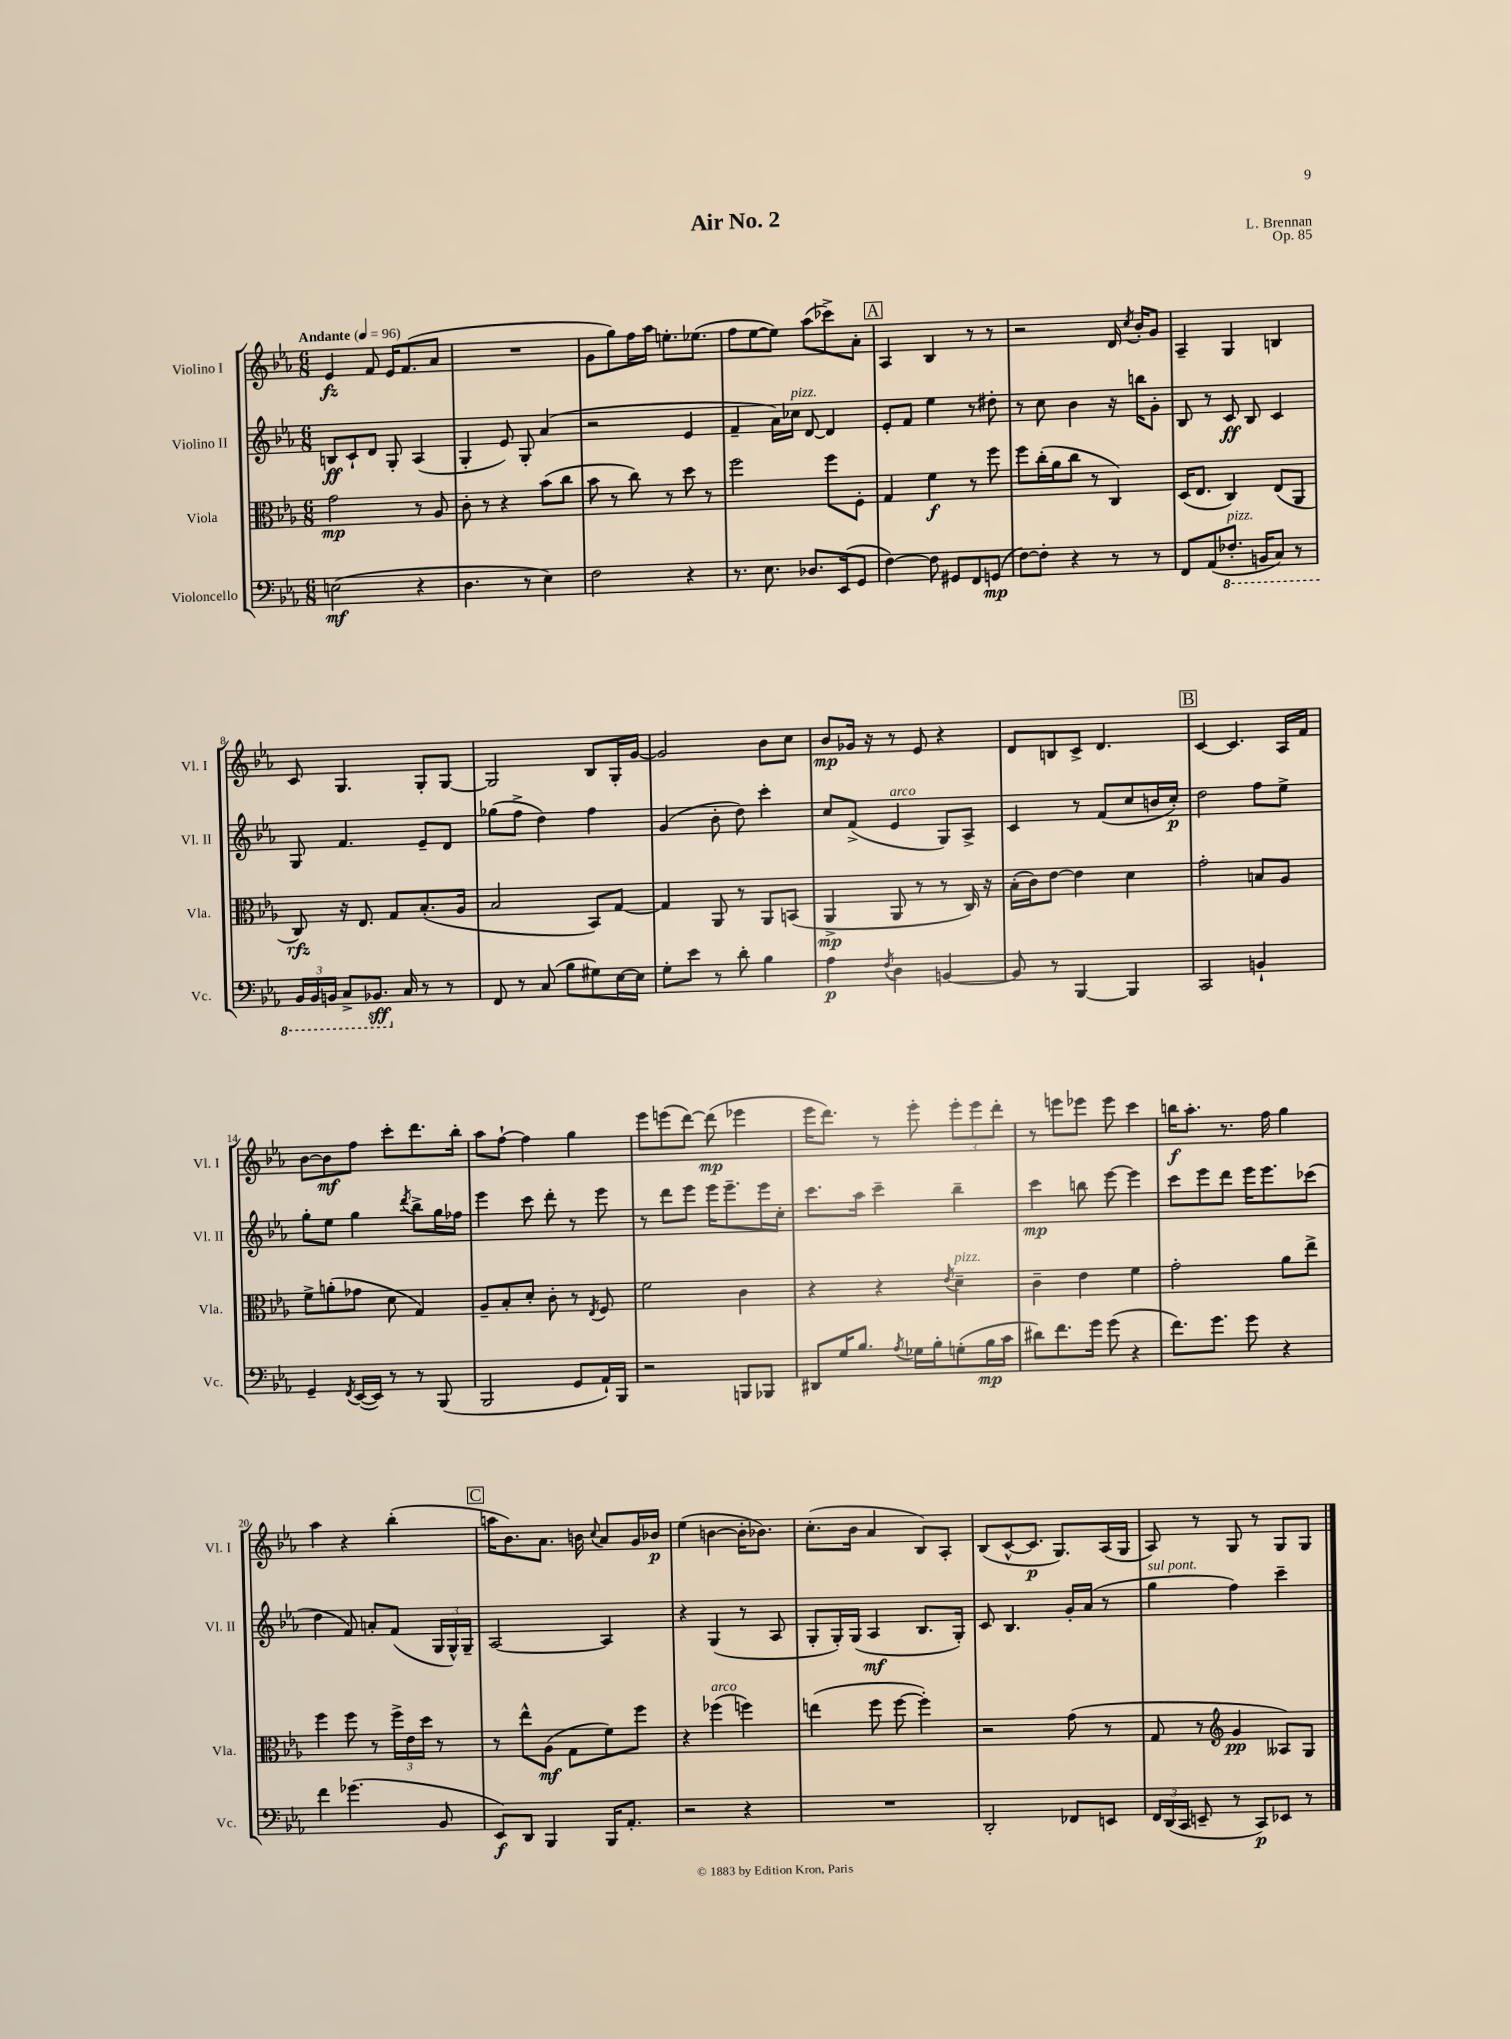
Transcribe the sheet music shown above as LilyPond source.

\header { title = "Air No. 2" composer = "L. Brennan" opus = "Op. 85" }
<<
\new StaffGroup <<
\new Staff = "s0" \with { instrumentName = "Violino I" shortInstrumentName = "Vl. I" } {
    \clef treble \key ees \major \numericTimeSignature \time 6/8 \tempo "Andante" 4 = 96
    \autoBeamOff ees'4\fz f'8 ees'16[ f'8.( aes'8] |
    R2. |
    g'8[ g''8) f''16 aes''16] e''8.[-. ees''8.]( |
    f''8[ ees''8~ ees''8]) aes''8[( ces'''8->) aes'8]-. |
    \mark \markup { \box "A" } aes4 bes4 r8 r8 |
    r2 d'16 \acciaccatura { c''8 } bes'16[-. g'8] |
    aes4-- g4 b4 |
    c'8 g4. g8[-. g8]~ |
    g2 bes8[ g16-. g'16]~ |
    g'2 bes'8[ c''8] |
    bes'8[\mp ges'16] r16 r8 ees'8 r4 |
    d'8[ b8 c'8]-> d'4. |
    \mark \markup { \box "B" } c'4~ c'4. aes16[ f'16] |
    bes'8[~ bes'8\mf f''8] c'''8[-. d'''8. bes''16]-. |
    aes''8[ f''8]~-! f''4 g''4 |
    ees'''8[ e'''8( d'''8]~) d'''8\mp( ees'''4 |
    ees'''16[ d'''8.]) r8 ees'''8-. \tuplet 3/2 { ees'''8[-. ees'''8 d'''8]-. } |
    r8 e'''8[ ees'''8] ees'''8 c'''4 |
    b''16[\f aes''8.]-. r8. f''16 g''4 |
    aes''4 r4 bes''4-.( |
    \mark \markup { \box "C" } a''16[ bes'8.) aes'8.] b'16 \appoggiatura { c''8 } aes'8[ g'16 bes'16]\p |
    ees''4( b'4~ b'16[-. bes'8.]) |
    c''8.[-.( bes'16] aes'4 bes8[) aes8]-. |
    bes8[( c'8~-^ c'8.]\p g8.[) aes16( g16] |
    aes8) r8 g8 r8 g8[ g8] \bar "|." |
}
\new Staff = "s1" \with { instrumentName = "Violino II" shortInstrumentName = "Vl. II" } {
    \clef treble \key ees \major \numericTimeSignature \time 6/8
    \autoBeamOff b8[\ff c'8-! d'8] g8-. aes4( |
    g4-. ees'8) g8-. aes'4( |
    r2 ees'4 |
    f'4-- aes'16[) ces''16]^\markup { \italic "pizz." } d'8~ d'4 |
    \mark \markup { \box "A" } ees'8[-. f'8] ees''4 r8 dis''8-. |
    r8 c''8 bes'4 r16 b''16[ g'8]-. |
    bes8 r8 c'8\ff bes8 c'4 |
    g8 f'4. ees'8[-- d'8] |
    ges''8[( f''8]-> d''4) f''4 |
    g'4( bes'8-. d''8) c'''4-. |
    c''8[ f'8]->( ees'4^\markup { \italic "arco" } g8[) aes8]-> |
    c'4 r8 f'8[( c''8 b'16 c''16]-.\p) |
    \mark \markup { \box "B" } d''2 f''8[ ees''8]-> |
    g''8[-. ees''8] g''4 \acciaccatura { d'''8 } bes''8[-> g''16 fes''16] |
    ees'''4 c'''8 d'''8-. r8 ees'''8 |
    r8 d'''8[ ees'''8] ees'''16[ ees'''8.-- ees'''16 c''16]-. |
    c'''8.[ aes''16] c'''4-- bes''4-- |
    c'''4\mp b''8 ees'''8~ ees'''4 |
    c'''8[ ees'''8 d'''8] ees'''16[ ees'''8. ces'''8]( |
    d''4 f'8) a'8[-. f'8]( \tuplet 3/2 { g16[ g16-^) g16]-- } |
    \mark \markup { \box "C" } aes2~ aes4 |
    r4 g4( r8 aes8 |
    g8[-. g16-.) g16]( aes4\mf bes8.[ g16]-.) |
    c'8 bes4. g'16[-. aes'16]( r8 |
    g''4^\markup { \italic "sul pont." } f''4) c'''4-- \bar "|." |
}
\new Staff = "s2" \with { instrumentName = "Viola" shortInstrumentName = "Vla." } {
    \clef alto \key ees \major \numericTimeSignature \time 6/8
    \autoBeamOff g'2\mp r8 aes8 |
    c'8-. r8 r4 bes'8[( c''8] |
    bes'8 r8 c''8) r8 d''8 r8 |
    f''2 f''8[ f8]-. |
    \mark \markup { \box "A" } g4 f'4\f r8 f''8 |
    f''8[ c''16-.( aes'16 c''8] r8 c4) |
    d16[( ees8.] c4) ees8[( aes,8] |
    c8\rfz) r16 ees8. g8[ bes8.-.( aes16] |
    bes2 bes,8[) g8]~ |
    g4 aes,8 r8 aes,8[ b,8]( |
    aes,4->\mp aes,8 r8 r8 c16) r16 |
    bes16[-.( c'16) ees'8]~ ees'4 d'4 |
    \mark \markup { \box "B" } g'2-. b8[ aes8] |
    f'8[-> a'8-.( ges'8] d'8 g4) |
    aes8[-- bes8-. d'8]-. c'8-. r8 \acciaccatura { ees8 } f8 |
    f'2 c'4 |
    r4 r4 \acciaccatura { ees'8 } d'4--^\markup { \italic "pizz." } |
    c'4-- ees'4 f'4 |
    g'2-. aes'8[ ees''8]-> |
    f''4 f''8 r8 \tuplet 3/2 { f''16[-> ees'16 d''16] } r8 |
    \mark \markup { \box "C" } r8 ees''8[-^ aes8]\mf( g8[ f'8) f''8] |
    r4 fes''4^\markup { \italic "arco" }( f''4) |
    e''4( f''8 f''8~ f''4-.) |
    r2 g'8( r8 |
    g8 r8 \clef treble g'4\pp aeses8[) g8] \bar "|." |
}
\new Staff = "s3" \with { instrumentName = "Violoncello" shortInstrumentName = "Vc." } {
    \clef bass \key ees \major \numericTimeSignature \time 6/8
    \autoBeamOff e2\mf( r4 |
    d4. r8 ees4) |
    f2 r4 |
    r8. ees8. des8.[ ees,16( g,8] |
    \mark \markup { \box "A" } f4~) f8 gis,8[ f,8 g,8]\mp( |
    f8[~) f8]-. r4 r8 r8 |
    f,8[ aes,8( \ottava #-1 fes,8.]-.^\markup { \italic "pizz." } b,,16[ c,8]) r8 |
    \tuplet 3/2 { bes,,16[ bes,,16 b,,16] } c,8[-> bes,,8.]\sff \ottava #0 c16 r8 r8 |
    f,8 r8 c8( bes8[ gis8) ees16~ ees16] |
    g8[-. ees'8] r8 d'8-. bes4 |
    aes4\p \acciaccatura { f8 } d4 b,4~ |
    b,8 r8 bes,,4~ bes,,4 |
    \mark \markup { \box "B" } c,2 b,4-! |
    g,4-- \acciaccatura { f,8 } ees,16[~( ees,16]) r8 r8 bes,,8( |
    bes,,2 g,8[ aes,16-!) bes,,16] |
    r2 b,,8[ bes,,8] |
    dis,8[ g16 bes8.] \acciaccatura { aes8 } ges16[ bes16-. g8-.( bes16\mp c'16] |
    dis'8[) f'8. g'16] g'8( r4 |
    f'8.[) g'8.] g'8 r4 |
    f'4 ges'4.( bes,8 |
    \mark \markup { \box "C" } ees,8[\f) d,8] bes,,4 bes,,16[ aes,8.]-. |
    r2 r4 |
    R2. |
    d,2-. fes,8[ e,8] |
    \tuplet 3/2 { f,16[ d,16( c,16] } e,8-- r8 c,8[\p) ees,8] r8 \bar "|." |
}
>>
>>
